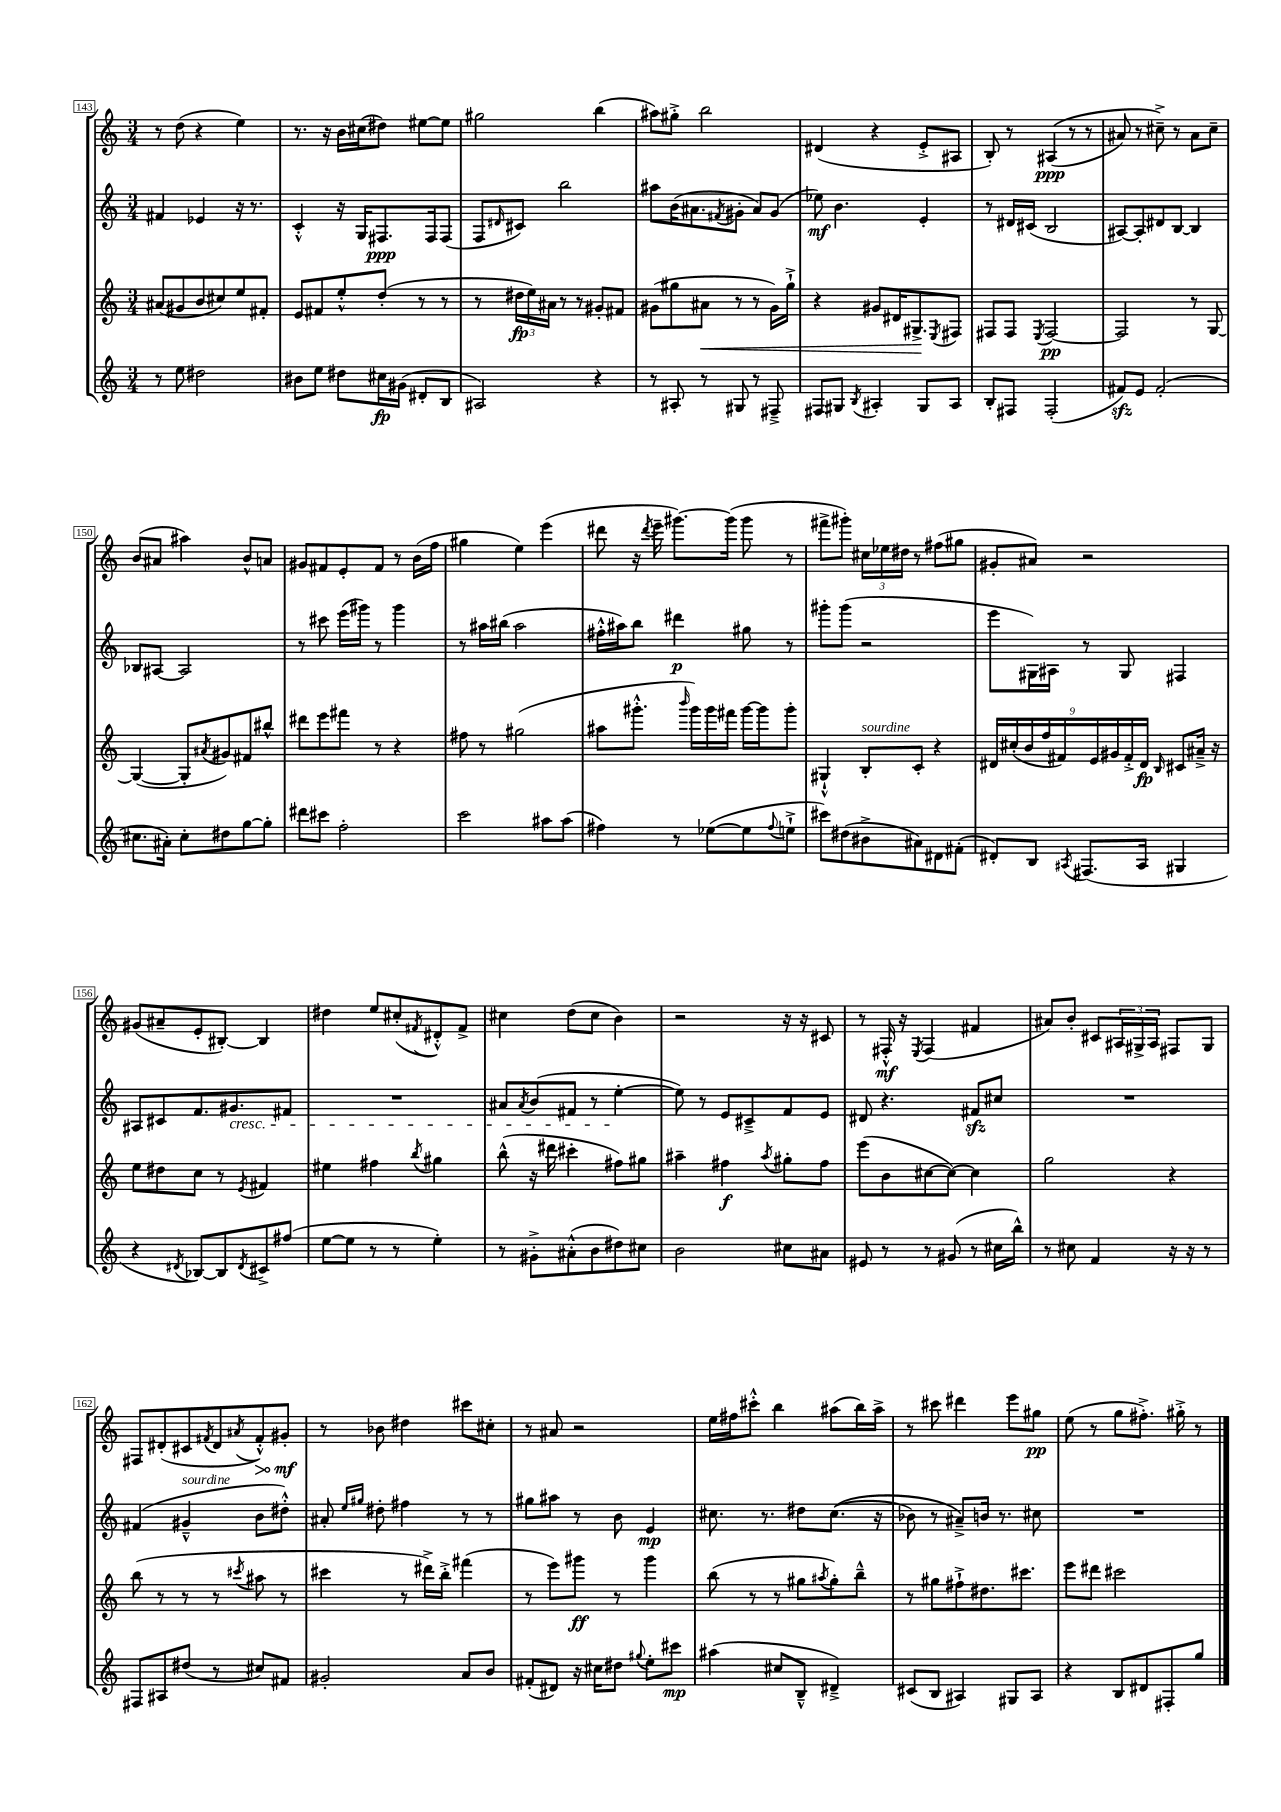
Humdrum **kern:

**kern	**kern	**kern	**kern
*staff4	*staff3	*staff2	*staff1
*clefG2	*clefG2	*clefG2	*clefG2
*k[]	*k[]	*k[]	*k[]
*M3/4	*M3/4	*M3/4	*M3/4
8r	(8a#	4f#	8r
8ee	8g#	.	(8dd
2dd#	8b	4e-	4r
.	8cc#)	.	.
.	8ee	16r	4ee)
.	.	8.r	.
.	8f#'	.	.
=	=	=	=
8b#	8e	4c'^^	8.r
8ee	8f#	.	.
.	.	.	16r
8dd#	8ee'^^	16r	16b
.	.	16G	(16cc#
16cc#	(8dd'	8.F#	8dd#)
(16g#	.	.	.
8d#'	8r	.	[8ee#
.	.	16F#	.
8B	8r	(8F#	8ee#]
=	=	=	=
2A#)	8r	8F	2gg#
.	.	16qqd#	.
.	24dd#	8c#)	.
.	24ee)	.	.
.	24a#	.	.
.	8r	2bb	.
.	8r	.	.
4r	8g#'	.	(4bb
.	8f#	.	.
=	=	=	=
8r	(8g#	8aa#	8aa#)
8A#'	8gg#	(16b	8gg#'^
.	.	8.a#	.
8r	8a#	.	2bb
.	.	8qf#	.
8G#	8r	8g#'	.
8r	8r	8a#)	.
8F#~^	16g#)	(8g#	.
.	16gg#`^	.	.
=	=	=	=
8F#	4r	8ee-)	(4d#
8G#	.	4.b	.
8qB	.	.	.
4A#'	8g#	.	4r
.	16d#	.	.
.	8.G#^	.	.
8G#	.	4e'	8e'^
.	8qE	.	.
8A#	8F#	.	8A#
=	=	=	=
8B'	8F#	8r	8B')
8F#	8F#	16d#	8r
.	.	(16c#	.
.	8qE	.	.
(2F#'	[2F#	2B	&((4A#
.	.	.	8r
.	.	.	8r
=	=	=	=
8f#)	2F#]	[8A#)	8a#)
8e	.	8A#']	8r
(2f#'	.	8d#	8cc#~^&)
.	.	[8B	8r
.	8r	4B]	8a#
.	[8G	.	8cc#~
=	=	=	=
8.cc#	(4G_	8B-	(8b
.	.	[8A#	8a#
16a#')	.	.	.
8cc#'	8G']	2A#]	4aa#)
.	8qa#	.	.
8dd#	8g#)	.	.
[8gg	8f#	.	8b^^
8gg']	8bb#^^	.	8a
=	=	=	=
8ddd#	8ddd#	8r	8g#
8ccc#	8eee	8ccc#	8f#
2ff'	8fff#	(16eee	8e'
.	.	16ggg#)	.
.	8r	8r	8f#
.	4r	4ggg#	8r
.	.	.	(16b
.	.	.	16ff
=	=	=	=
2ccc	8ff#	8r	4gg#
.	8r	16aa#	.
.	.	(16bb#	.
.	(2gg#	2aa#	4ee)
8aa#	.	.	(4eee
(8aa#	.	.	.
=	=	=	=
4ff#)	8aa#	16ff#'^^	8ddd#
.	.	16aa#)	.
.	8.ggg#'^^	8bb	16r
.	.	.	8qddd#
.	.	.	16eee~
8r	.	4ddd#	[8.ggg#)
.	16qqbbb	.	.
.	16ggg#)	.	.
([8ee-	16ggg#	.	.
.	16fff#	.	(16ggg#]
8ee-]	[16ggg#	8gg#	8ggg#
.	16ggg#]	.	.
8qqff#	.	.	.
8ee`^	8ggg#'	8r	8r
=	=	=	=
8ccc#)	4G#`^^	8ggg#'	8fff#^
(8dd#	.	(8ggg#	8ggg#')
8b#^	8B'	2r	24cc#
.	.	.	24ee-
.	.	.	24dd#
8a#)	8c'	.	8r
8d#	4r	.	(8ff#
(8f#'	.	.	8gg#
=	=	=	=
8d#')	18d#	8eee	8g#'
.	(18cc#'	.	.
.	18b	.	.
8B	.	16G#)	8a#)
.	18ff	.	.
.	.	16A#	.
.	18f#)	.	.
8qA#	.	.	.
(8.F#	.	8r	2r
.	18e	.	.
.	18g#	.	.
.	.	8G#	.
.	18f#'^	.	.
16A#	.	.	.
.	18d#	.	.
.	16qqB	.	.
4G#	8c#	4F#	.
.	16a#~^	.	.
.	16r	.	.
=	=	=	=
4r	8ee	8A#	(8g#
.	8dd#	8c#	8a#~
8qd#	.	.	.
[8B-)	8cc	8.f	8e'
8B-]	8r	.	[8B#')
.	.	8.g#	.
8qd#	8qe	.	.
8c#^	4f#	.	4B#]
(8ff#	.	8f#	.
=	=	=	=
[8ee	4ee#	2.r	4dd#
8ee]	.	.	.
8r	4ff#	.	8ee
8r	.	.	(8cc#'
.	8qbb	.	8qf#
4ee')	4gg#	.	8d#'^^)
.	.	.	8f#^
=	=	=	=
8r	(8bb^^	8a#	4cc#
.	.	8qa#	.
8g#'^	16r	(8b	.
.	16ddd#	.	.
(8a#'^^	4ccc#'	8f#	(8dd
8b	.	8r	8cc#
8dd#)	8ff#)	[4ee'	4b)
8cc#	8gg#	.	.
=	=	=	=
2b	4aa#~	8ee])	2r
.	.	8r	.
.	4ff#	8e	.
.	.	8c#~^	.
.	8qaa#	.	.
8cc#	8gg#'	8f	16r
.	.	.	16r
8a#	8ff#	8e	8c#
=	=	=	=
8e#	(8eee	8d#	8r
8r	8b	4.r	16F#'^^
.	.	.	16r
.	.	.	8qE
8r	[8cc#	.	(4F#
(8g#	8cc#_)	.	.
8r	4cc#]	8f#	4f#
16cc#	.	8cc#	.
16bb^^)	.	.	.
=	=	=	=
8r	2gg	2.r	8a#)
8cc#	.	.	8b'
4f	.	.	8c#
.	.	.	24A#
.	.	.	24G#^
.	.	.	24A#
16r	4r	.	8F#
16r	.	.	.
8r	.	.	8G#
=	=	=	=
8F#	(8bb	(4f#	8F#
8A#	8r	.	(8d#'
(8dd#	8r	4g#~^^	8c#
.	.	.	8qf#
8r	8r	.	8d#
.	8qccc#	.	8qa#
8cc#)	8aa#	8b	8f#'^^)
8f#	8r	8dd#'^^)	8g#'
=	=	=	=
2g#'	4ccc#	8a#'	8r
.	.	16qqee	.
.	.	16qqgg#	.
.	.	8dd#'	8b-
.	8r	4ff#	4dd#
.	16ddd#^)	.	.
.	16bb'^	.	.
8a	(4fff#	8r	8ccc#
8b	.	8r	8cc#'
=	=	=	=
(8f#'	8r	8gg#	8r
8d#)	8eee)	8aa#	8a#
16r	8ggg#	8r	2r
16cc#	.	.	.
8dd#	8r	8b	.
8qqgg#	.	.	.
8ee'	4ggg#	4e	.
8ccc#	.	.	.
=	=	=	=
(4aa#	(8bb	8.cc#	16ee
.	.	.	16ff#
.	8r	.	8ccc#'^^
.	.	8.r	.
8cc#	8r	.	4bb
8B~^^	8gg#	8dd#	.
.	8qaa#	.	.
4d#~^)	8gg#')	&((8.cc#	(8aa#
.	8bb~^^	.	16bb)
.	.	16r	16aa#^
=	=	=	=
(8c#	8r	8b-)	8r
8B	8gg#	8r	8ccc#
4A#)	8ff#`^	8a#~^&)	4ddd#
.	8.dd#	16b	.
.	.	8.r	.
8G#	.	.	8eee
.	8.ccc#	.	.
8A#	.	8cc#	8gg#
=	=	=	=
4r	8eee	2.r	(8ee
.	8ddd#	.	8r
8B	2ccc#	.	8gg
8d#	.	.	8.ff#'^)
8F#'	.	.	.
.	.	.	16gg#'^
8gg	.	.	8r
==	==	==	==
*-	*-	*-	*-
